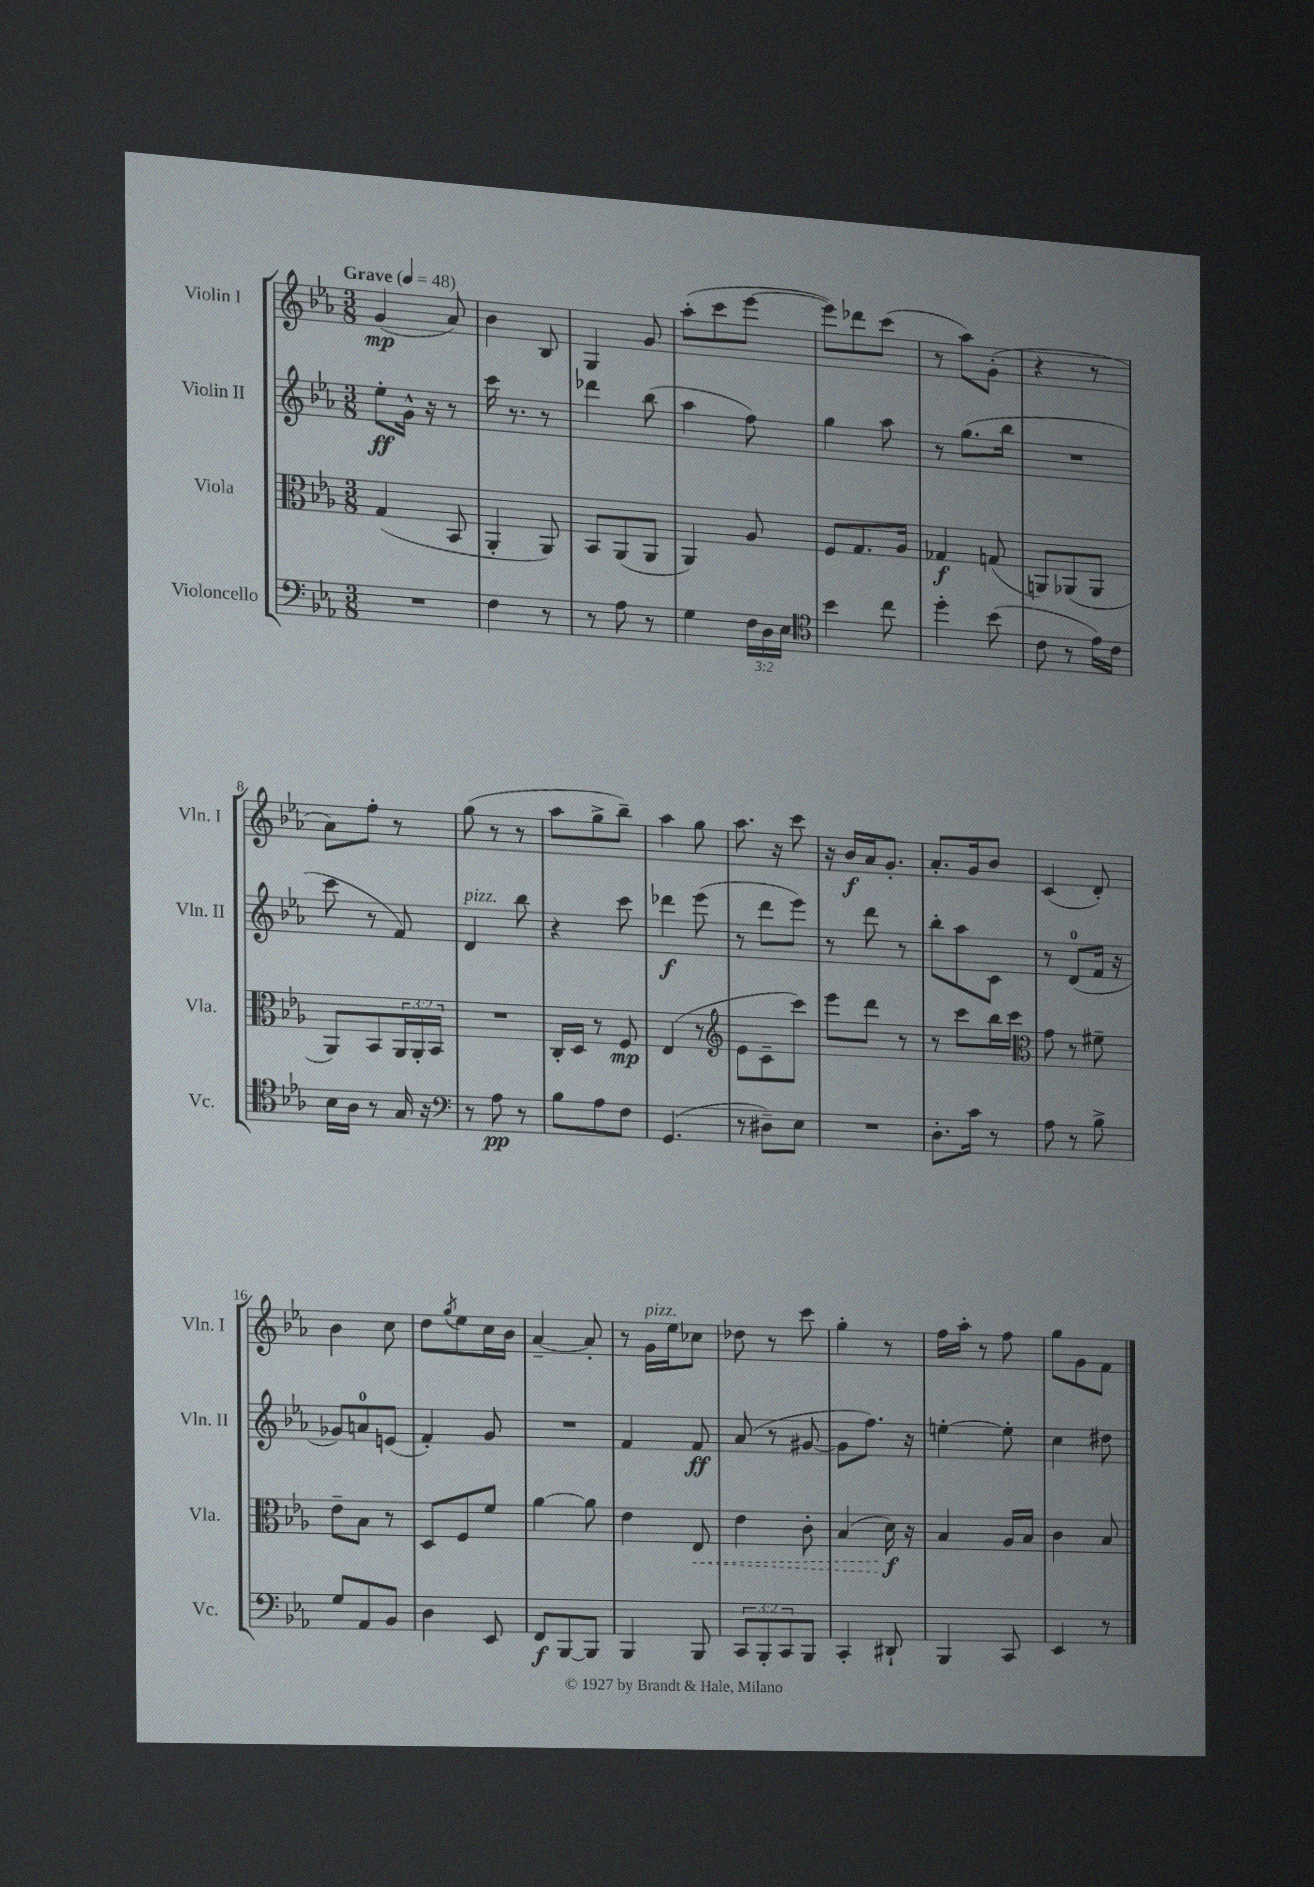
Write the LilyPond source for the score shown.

<<
\new StaffGroup <<
\new Staff = "s0" \with { instrumentName = "Violin I" shortInstrumentName = "Vln. I" } {
    \clef treble \key ees \major \numericTimeSignature \time 3/8 \tempo "Grave" 4 = 48
    g'4\mp( aes'8) |
    bes'4 bes8 |
    g4 g'8 |
    aes''8-.( c'''8 ees'''8~ |
    ees'''8) des'''8 c'''8( |
    r8 aes''8) g'8-.( |
    r4 r8 |
    aes'8) f''8-. r8 |
    g''8( r8 r8 |
    aes''8 g''8-> bes''8--) |
    aes''4 g''8 |
    aes''8. r16 c'''8 |
    r16 bes'16\f aes'16 g'8.-. |
    aes'8.-. g'16 bes'8 |
    c'4( d'8-.) |
    bes'4 c''8 |
    d''8 \acciaccatura { g''8 } ees''8 c''16 bes'16 |
    aes'4~-- aes'8-. |
    r8 g'16^\markup { \italic "pizz." } ees''16 ces''8 |
    des''8 r8 c'''8 |
    g''4-. r8 |
    f''16 aes''16-. r8 f''8 |
    g''8 g'8 f'8 \bar "|." |
}
\new Staff = "s1" \with { instrumentName = "Violin II" shortInstrumentName = "Vln. II" } {
    \clef treble \key ees \major \numericTimeSignature \time 3/8
    ees''8-.\ff g'16-^ r16 r8 |
    c'''16 r8. r8 |
    des'''4 bes''8( |
    aes''4 f''8) |
    g''4 aes''8 |
    r8 g''8.( bes''16 |
    R4. |
    c'''8 r8 f'8) |
    d'4^\markup { \italic "pizz." } bes''8 |
    r4 c'''8 |
    des'''4\f ees'''8( |
    r8 d'''8 ees'''8) |
    r8 d'''8 r8 |
    bes''8-. aes''8 c'8 |
    r8 d'8-0( f'16 r16 |
    ges'8) a'8-0 e'8( |
    f'4-.) g'8 |
    R4. |
    f'4 f'8\ff |
    aes'8( r8 gis'8~ |
    gis'8 f''8.) r16 |
    e''4~-. e''8-. |
    c''4 dis''8 \bar "|." |
}
\new Staff = "s2" \with { instrumentName = "Viola" shortInstrumentName = "Vla." } {
    \clef alto \key ees \major \numericTimeSignature \time 3/8 \override Staff.TupletNumber.text = #tuplet-number::calc-fraction-text
    g4( bes,8 |
    aes,4-. aes,8) |
    bes,8 aes,8( aes,8 |
    aes,4) aes8 |
    f8 g8. aes16 |
    ges4\f g8( |
    a,8) aes,8( aes,8 |
    aes,8) bes,8 \tuplet 3/2 { aes,16 aes,16-. bes,16 } |
    R4. |
    c16-. d16 r8 f8\mp |
    ees4( r8 |
    \clef treble ees'8 c'8-- c'''8) |
    ees'''8 d'''8 r8 |
    r8 c'''8 bes''16 c'''16 |
    \clef alto g'8 r8 fis'8-- |
    ees'8-- bes8 r8 |
    d8 f8 f'8 |
    aes'4~ aes'8 |
    ees'4 \once \override Hairpin.style = #'dashed-line ees8\< |
    ees'4 c'8-. |
    bes4( d'16\f\!) r16 |
    bes4 aes16 bes16 |
    c'4 bes8 \bar "|." |
}
\new Staff = "s3" \with { instrumentName = "Violoncello" shortInstrumentName = "Vc." } {
    \clef bass \key ees \major \numericTimeSignature \time 3/8 \override Staff.TupletNumber.text = #tuplet-number::calc-fraction-text
    R4. |
    f4 r8 |
    r8 aes8 r8 |
    g4 \tuplet 3/2 { f16 d16 ees16 } |
    \clef tenor bes'4 c''8 |
    d''4-. bes'8( |
    c'8 r8 ees'16) c'16 |
    bes16 aes16 r8 g16 r16 |
    \clef bass r8 aes8\pp r8 |
    bes8 aes8 f8 |
    g,4.( |
    r8 dis8--) ees8 |
    R4. |
    d8.-. c'16 r8 |
    aes8 r8 bes8-> |
    g8 aes,8 bes,8 |
    d4 ees,8 |
    f,8\f bes,,8~ bes,,8 |
    bes,,4 bes,,8 |
    \tuplet 3/2 { c,8 bes,,8-. c,8 } bes,,8 |
    c,4-. dis,8-! |
    bes,,4 c,8 |
    ees,4 r8 \bar "|." |
}
>>
>>
